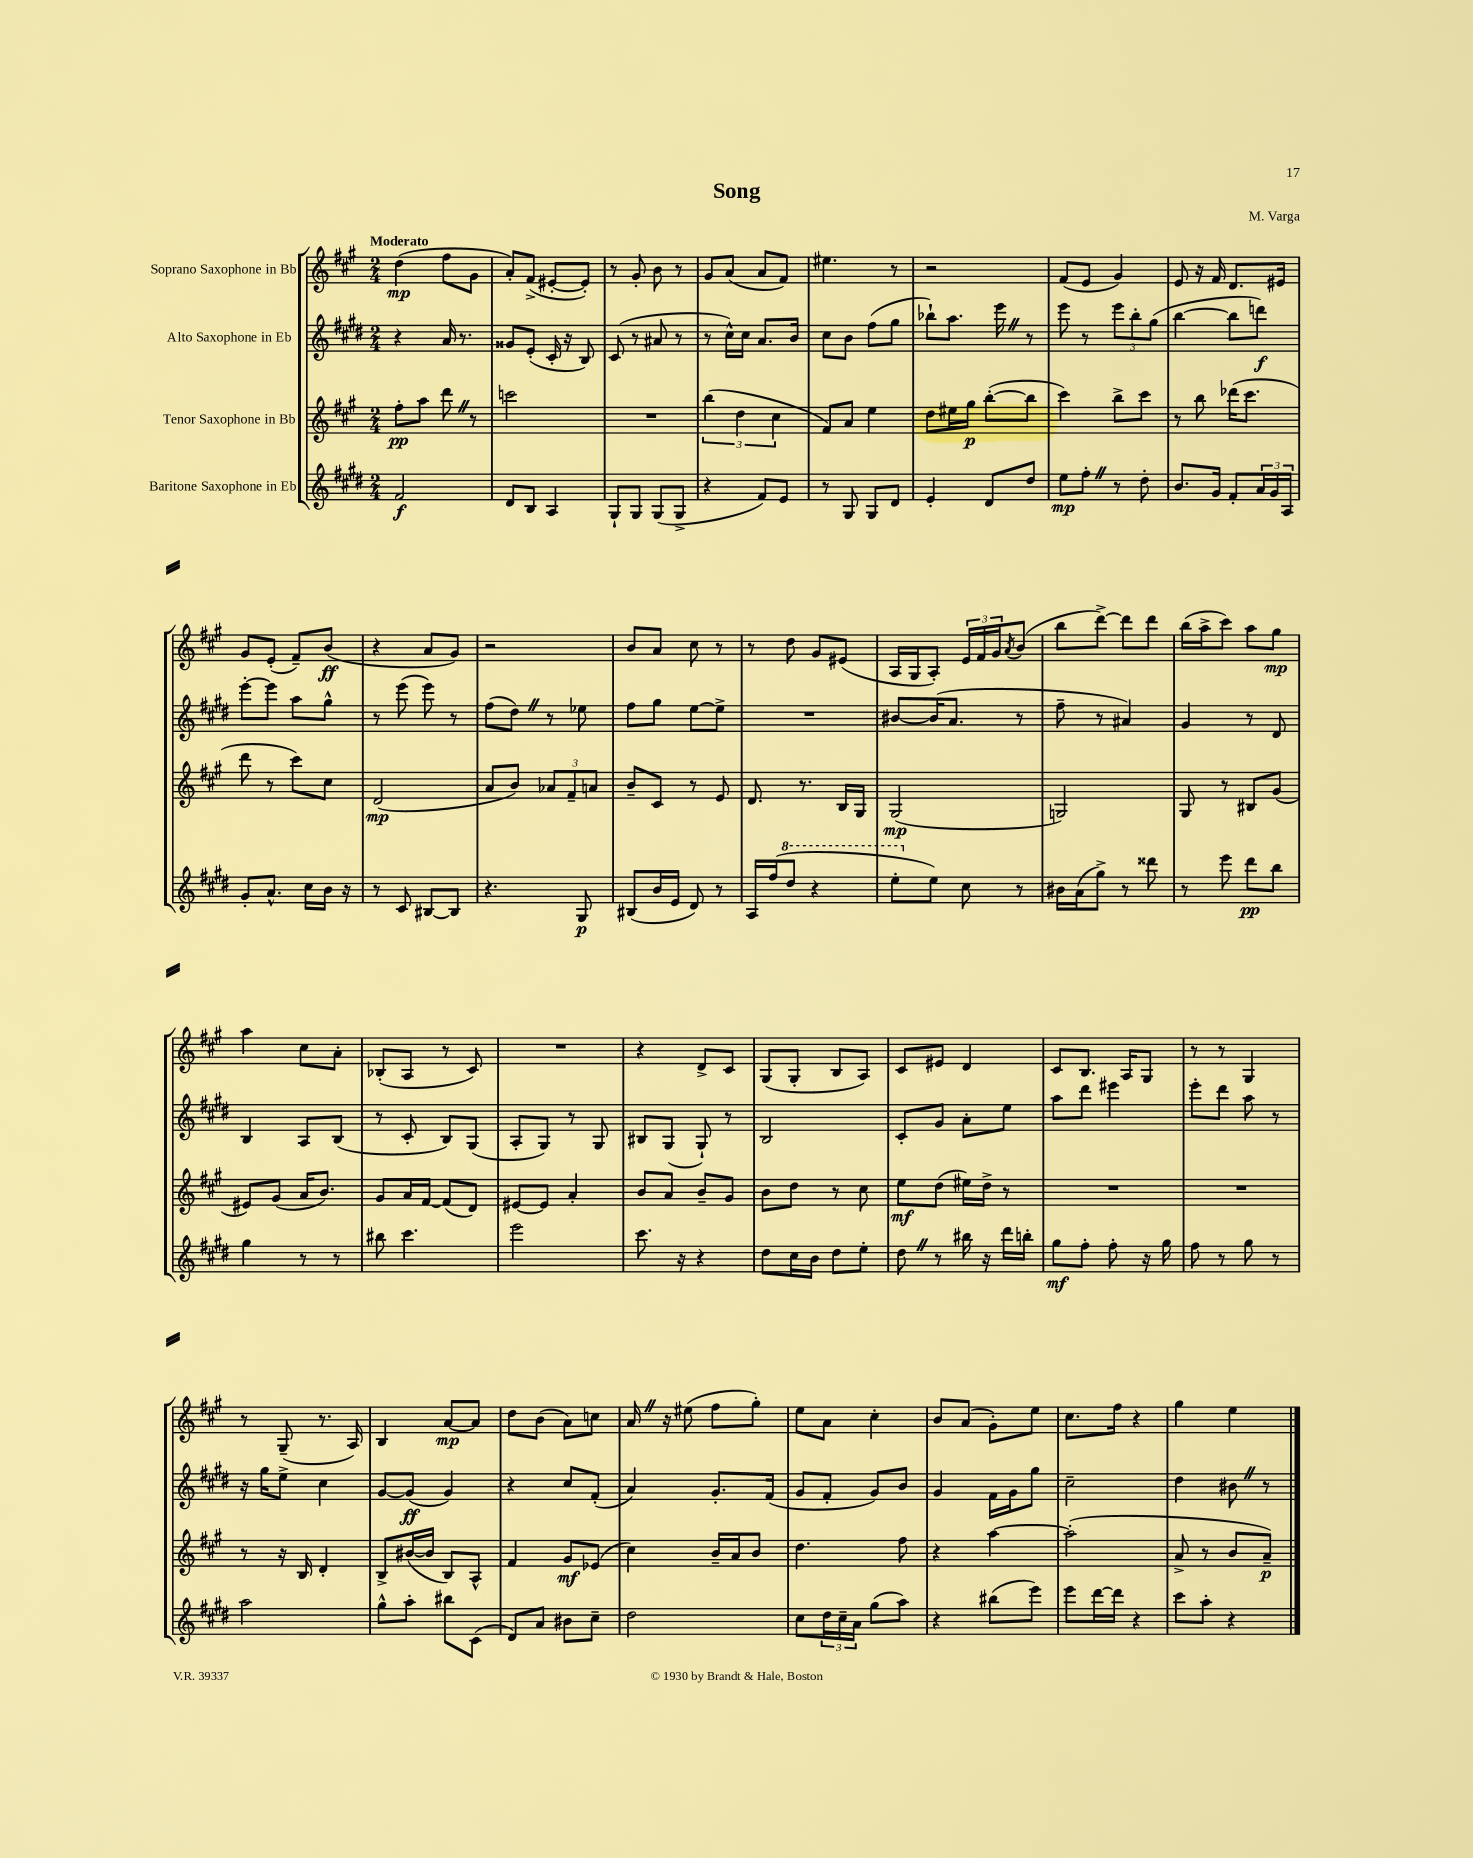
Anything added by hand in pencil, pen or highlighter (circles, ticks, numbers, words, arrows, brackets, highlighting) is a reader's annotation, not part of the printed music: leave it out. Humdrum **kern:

**kern	**kern	**kern	**kern
*staff4	*staff3	*staff2	*staff1
*clefG2	*clefG2	*clefG2	*clefG2
*k[f#c#g#d#]	*k[f#c#g#]	*k[f#c#g#d#]	*k[f#c#g#]
*M2/4	*M2/4	*M2/4	*M2/4
2f#/	8ff#'\L	4r	(4dd\
.	8aa\J	.	.
.	8ddd\	16a/	8ff#\L
.	.	8.r	.
.	8r	.	8g#\J
=	=	=	=
8d#/L	2ccc\	8g##/L	8a'/L)
8B/J	.	(8e'/J	(8f#^/J
4A/	.	16c#'/	[8e#'/L
.	.	16r	.
.	.	8B/)	8e#'/]J)
=	=	=	=
8G#`/L	2r	(8c#/	8r
8G#/J	.	8r	8g#'/
(8G#/L	.	8a#/	8b\
8G#^/J	.	8r	8r
=	=	=	=
4r	(6bb\	8r	8g#/L
.	.	16cc#^^\LL)	(8a/J
.	6dd\	.	.
.	.	16cc#\JJ	.
8f#/L)	.	8.a/L	8a/L
.	6cc#\	.	.
8e/J	.	.	8f#/J)
.	.	16b/Jk	.
=	=	=	=
8r	8f#/L)	8cc#\L	4.ee#\
8G#/	8a/J	8b\J	.
8G#/L	4ee\	(8ff#\L	.
8d#/J	.	8gg#\J	8r
=	=	=	=
4e'/	8dd\L	8bb-`\L)	2r
.	16ee#\L	8.aa\J	.
.	16gg#\JJ	.	.
8d#/L	([8bb'\L	.	.
.	.	16eee\	.
8dd#/J	8bb\]J	8r	.
=	=	=	=
8ee\L	4ccc#\)	8eee\	(8f#/L
8ff#'\J	.	8r	8e/J
8r	8bb^\L	12eee\L	4g#/)
.	.	12bb'\	.
8dd#'\	8ccc#\J	.	.
.	.	(12gg#\J	.
=	=	=	=
8.b/L	8r	[4bb\	8e/
.	8bb\	.	16r
16g#/Jk	.	.	16f#/
8f#'/L	(16ddd-\LK	8bb\]L	8.d/L
.	8.ccc#\J	.	.
24a/L	.	8ddd\J)	.
24g#/	.	.	.
.	.	.	16e#/Jk
24A/JJ	.	.	.
=	=	=	=
8g#'/L	8ddd\	[8eee'\L	8g#/L
8.a^^/J	8r	8eee\]J	(8e'/J
.	8ccc#\L)	8aa\L	8f#~/L)
16cc#\LL	.	.	.
16b\JJ	8cc#\J	8gg#^^\J	(8b/J
16r	.	.	.
=	=	=	=
8r	(2d/	8r	4r
8c#/	.	(8eee\	.
[8B#/L	.	8eee\)	8a/L
8B#/]J	.	8r	8g#/J)
=	=	=	=
4.r	8a/L	(8ff#\L	2r
.	8b/J)	8dd#\J)	.
.	12a-/L	8r	.
.	12f#~/	.	.
8G#/	.	8ee-\	.
.	12a/J	.	.
=	=	=	=
(8B#/L	8b~/L	8ff#\L	8b/L
16b/L	8c#/J	8gg#\J	8a/J
16e/JJ	.	.	.
8d#/)	8r	[8ee\L	8cc#\
8r	8e/	8ee^\]J	8r
=	=	=	=
16A/LL	8.d/	2r	8r
(16ff#/J	.	.	.
8ddd#/J	.	.	8dd\
.	8.r	.	.
4r	.	.	8g#/L
.	16B/LL	.	(8e#/J
.	16G#/JJ	.	.
=	=	=	=
8eee'\L	(2G#/	[8b#/L	16A/LL
.	.	.	16G#/J
8ee\J)	.	(16b#/]K	8A'/J)
.	.	8.a/J	.
8cc#\	.	.	24e/LL
.	.	.	24f#/
.	.	.	24g#/J
.	.	.	8qa/
8r	.	8r	(8b/J
=	=	=	=
16b#\LL	2G/)	8ff#~\	8bb\L
(16a\J	.	.	.
8gg#^\J)	.	8r	[8ddd^\J)
8r	.	4a#/)	8ddd\]L
8ddd##\	.	.	8ddd\J
=	=	=	=
8r	8G#/	4g#/	(16bb\LL
.	.	.	16aa^\J
8eee\	8r	.	8ccc#\J)
8ddd#\L	8B#/L	8r	8aa\L
8bb\J	(8g#/J	8d#/	8gg#\J
=	=	=	=
4gg#\	8e#/L)	4B/	4aa\
.	(8g#/J	.	.
8r	16a/LK	8A/L	8cc#\L
.	8.b/J)	.	.
8r	.	(8B/J	8a'\J
=	=	=	=
8bb#\	8g#/L	8r	(8B-'/L
4.ccc#\	16a/L	8c#'/	8A/J
.	[16f#/JJ	.	.
.	(8f#/]L	8B/L)	8r
.	8d/J)	(8G#/J	8c#/)
=	=	=	=
2eee\	[8e#/L	8A'/L	2r
.	8e#/]J	8G#/J)	.
.	4a'/	8r	.
.	.	8G#/	.
=	=	=	=
8.ccc#\	8b/L	8B#/L	4r
.	8a/J	(8G#/J	.
16r	.	.	.
4r	8b~/L	8G#`/)	8d^/L
.	8g#/J	8r	8c#/J
=	=	=	=
8dd#\L	8b\L	2B/	(8G#/L
16cc#\L	8dd\J	.	8G#'/J
16b\JJ	.	.	.
8dd#\L	8r	.	8B/L
8ee'\J	8cc#\	.	8A/J)
=	=	=	=
8dd#\	8ee\L	8c#'/L	8c#/L
8r	(8dd\J	8g#/J	8e#/J
16bb#\	16ee#\LL)	8a'\L	4d/
16r	16dd^\JJ	.	.
16ddd#\LL	8r	8ee\J	.
16bb'\JJ	.	.	.
=	=	=	=
8gg#\L	2r	8aa\L	8c#/L
8ff#'\J	.	8ddd#\J	8.B/J
8ff#'\	.	4eee#\	.
.	.	.	16A/LK
16r	.	.	8G#/J
16gg#\	.	.	.
=	=	=	=
8ff#\	2r	8eee'\L	8r
8r	.	8ddd#\J	8r
8gg#\	.	8aa\	4G#/
8r	.	8r	.
=	=	=	=
2aa\	8r	16r	8r
.	.	16gg#\LK	.
.	16r	8ee^\J	(8G#~/
.	16B/	.	.
.	4d'/	4cc#\	8.r
.	.	.	16A/)
=	=	=	=
8gg#^^\L	8B^/L	[8g#/L	4B/
8aa'\J	([16b#/L	(8g#/]J	.
.	16b#/]JJ	.	.
8bb#\L	8B/L)	4g#/)	[8a/L
(8c#\J	8A^^/J	.	8a/]J
=	=	=	=
8d#/L)	4f#/	4r	8dd\L
8a/J	.	.	(8b\J
8b#\L	8g#/L	8cc#/L	8a\L)
8cc#~\J	(8e-/J	(8f#'/J	8cc\J
=	=	=	=
2dd#\	4cc#\)	4a/)	16a/
.	.	.	16r
.	.	.	(8ee#\
.	16b~/LL	8.g#'/L	8ff#\L
.	16a/J	.	.
.	8b/J	.	8gg#'\J)
.	.	(16f#/Jk	.
=	=	=	=
8cc#\L	4.dd\	8g#/L	8ee\L
24dd#\L	.	8f#'/J	8a\J
24cc#~\	.	.	.
24a\JJ	.	.	.
(8gg#\L	.	8g#/L)	4cc#'\
8aa\J)	8ff#\	8b/J	.
=	=	=	=
4r	4r	4g#/	8b/L
.	.	.	(8a/J
(8bb#\L	[4aa\	16f#\LL	8g#'\L)
.	.	16g#\J	.
8eee\J)	.	8gg#\J	8ee\J
=	=	=	=
8eee\L	(2aa'\]	2cc#~\	8.cc#\L
[16ddd#\L	.	.	.
16ddd#\]JJ	.	.	16ff#\Jk
4r	.	.	4r
=	=	=	=
8ccc#\L	8a^/	4dd#\	4gg#\
8aa'\J	8r	.	.
4r	8b/L	8b#\	4ee\
.	8a~/J)	8r	.
==	==	==	==
*-	*-	*-	*-
